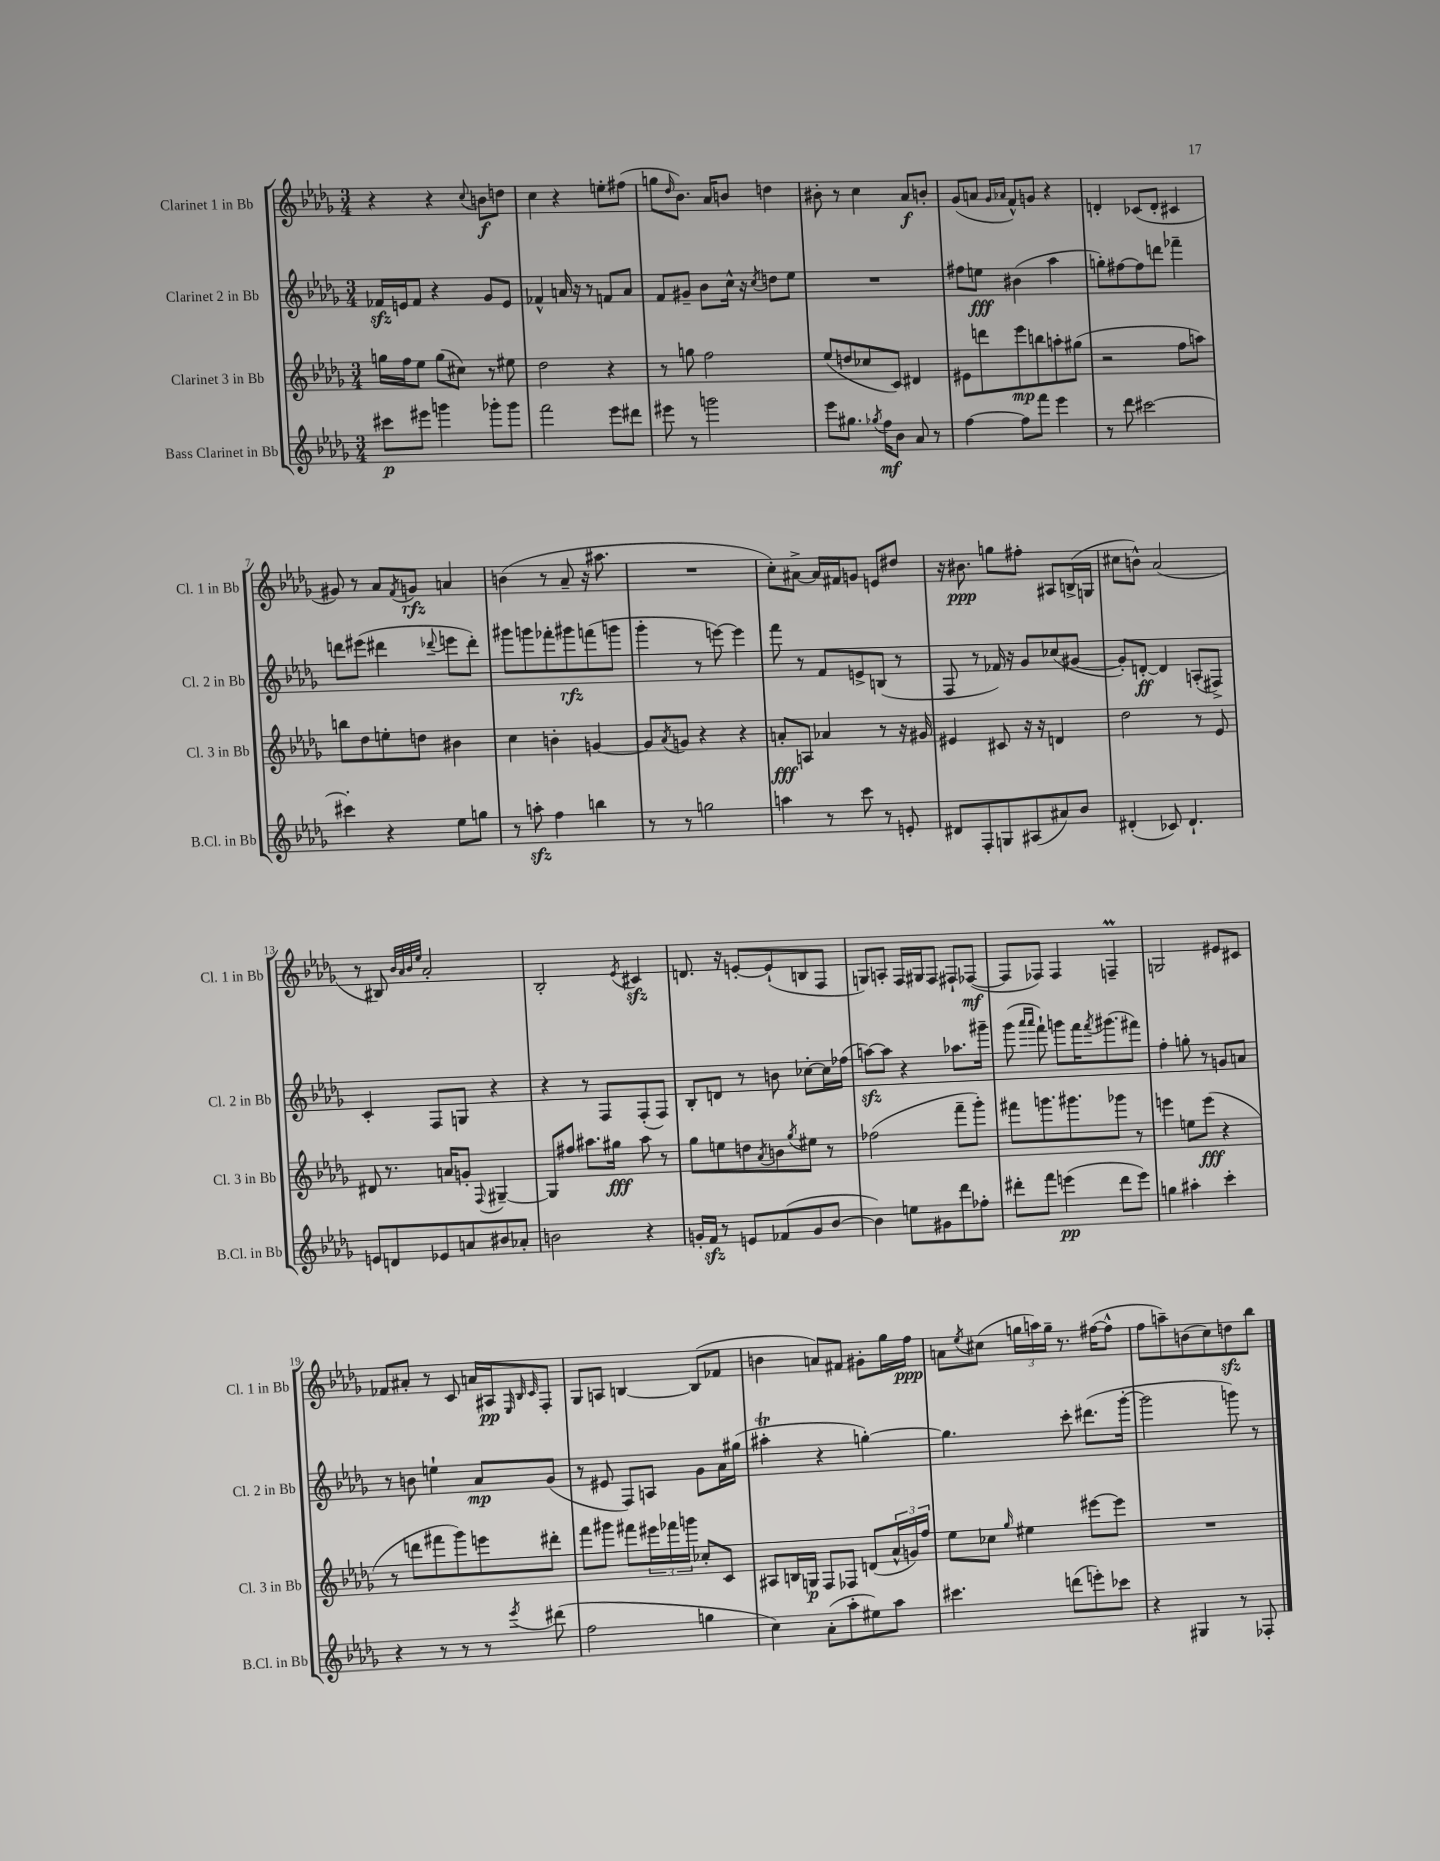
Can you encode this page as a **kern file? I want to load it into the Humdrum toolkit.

**kern	**kern	**kern	**kern
*staff4	*staff3	*staff2	*staff1
*clefG2	*clefG2	*clefG2	*clefG2
*k[b-e-a-d-g-]	*k[b-e-a-d-g-]	*k[b-e-a-d-g-]	*k[b-e-a-d-g-]
*M3/4	*M3/4	*M3/4	*M3/4
8ccc#	16gg	16f-	4r
.	16ff	16e	.
8eee#	8ee-	8f-	.
4ggg	(8gg	4r	4r
.	8cc#)	.	.
.	.	.	8qqcc
8ggg-'	8r	8g-	8b
8ggg-	8ee#	8e	8dd
=	=	=	=
2fff	2dd-	4f-^^	4cc
.	.	16a	4r
.	.	16r	.
.	.	8r	.
8eee-	4r	8f	8ee'
8ddd#	.	8a	(8ff#
=	=	=	=
8eee#	8r	8f	8gg
.	.	.	16qqdd-
8r	8gg	8g#~	8.b-)
2ggg	2ff	8b-	.
.	.	.	16a-
.	.	16cc^^	8b
.	.	16r	.
.	.	8qcc	.
.	.	8dd	4dd
.	.	8ee-	.
=	=	=	=
8eee-	(8ee-	2.r	8b#'
8.gg#	8dd	.	8r
.	8cc-	.	4cc
8qgg-	.	.	.
16ff	.	.	.
8b-	8c)	.	.
8a-	4d#	.	8a-
8r	.	.	8b'
=	=	=	=
[4ff	8e#	8ff#	(8g-
.	8ddd	8ee	8a
.	.	.	16qqg-
.	.	.	16qqa-
8ff]	8eee-	(4b#	8f^^)
8fff	8bb	.	8g
4eee-	8aa'	4aa-	4r
.	(8gg#	.	.
=	=	=	=
8r	2r	8gg')	4d'
8ddd-	.	[8ff#	.
[2ccc#	.	8ff#]	(8c-
.	.	8ddd	8d'
.	8ff	4fff-~	4c#
.	8aa)	.	.
=	=	=	=
4ccc#']	8bb	8ddd	8g#)
.	8dd-	(8eee#	8r
4r	8ee'	4ddd#	8a-
.	.	.	8qf
.	8dd	.	8g
.	.	8qqddd-	.
8ee-	4b#	8eee	4a
8gg	.	8ddd-')	.
=	=	=	=
8r	4cc	8ggg#	(4b
8aa'	.	8ggg	.
4ff	4b'	8fff-'	8r
.	.	8ggg#	8a-~
4bb	[4g	(8fff	16r
.	.	.	8.aa#
.	.	8ggg	.
=	=	=	=
8r	8g]	4ggg-'	2.r
.	8qa-	.	.
8r	8g	.	.
2gg	4r	8r	.
.	.	[8eee)	.
.	4r	4eee]	.
=	=	=	=
4aa	8a'	8fff	8cc')
.	8A	8r	[8a#^
8r	4a-	8f	16a#]
.	.	.	16f#
8ccc	.	8e^	8g
8r	8r	(8B	8e
8e'	16r	8r	8dd#
.	16g#	.	.
=	=	=	=
8d#	4e#	8F	16r
.	.	.	8.b#
8F'	.	8r	.
8G	8c#	16f-)	8gg
.	.	16r	.
(8A#	16r	8g-	8ff#'
.	16r	.	.
8a#)	4d	(8cc-	8A#
8b-	.	[8g#	(16B^
.	.	.	16G
=	=	=	=
(4d#'	2dd-	8g#'])	8cc#
.	.	[8d'	8b^^)
8c-)	.	4d]	(2a-
4.d#`	.	.	.
.	8r	(8A'	.
.	8e-	8F#^)	.
=	=	=	=
8e	8d#	4c'	8r
8d	8.r	.	8B#)
.	.	.	32qqb-
.	.	.	32qqa-
.	.	.	32qqb-
.	.	.	32qqee-
8e-	.	8F	2a-'
.	16a	.	.
8a	8g'	8G	.
.	8qqF	.	.
8b#	[4G#~	4r	.
8a-'	.	.	.
=	=	=	=
2b	8G#]	4r	2B-'
.	8ff#	.	.
.	8.aa#	8r	.
.	.	8F	.
.	16gg#	.	.
.	.	.	8qe-
4r	8aa#	(8F'	4c#
.	8r	8F)	.
=	=	=	=
16g'	8gg-	8B-'	8.d
16f	.	.	.
8r	8ee	8d	.
.	.	.	16r
8e	8dd	8r	[8e'
.	8qa-	.	.
(8f-	8b	8b	(8e`]
.	8qgg-	.	.
8g	8ee#	[8cc-'	8B
[8b-	8r	16cc-]	8F
.	.	(16ff-	.
=	=	=	=
4b-])	(2ff-	[8aa)	8G)
.	.	8aa]	8A'
8ee	.	4r	16F
.	.	.	16G#
8g#	.	.	8F
8ddd-	8fff~	8.aa-	8F#`
8ff-'	8ggg-')	.	([8F-
.	.	16ggg#~	.
=	=	=	=
8ddd#'	8fff#	(8ggg-	8F-]
.	.	16qqaaa-	.
.	.	16qqaaa-	.
8fff	8.ggg	8fff`)	8F-)
(4eee	.	8ggg	4F-
.	8.ggg#	.	.
.	.	16fff	.
.	.	8qfff	.
.	.	(8.ggg#	.
8ddd#	8ggg-	.	4F~
8eee)	8r	8fff#)	.
=	=	=	=
4gg	4eee	4ff'	2G
4aa#'	8ee	8gg'	.
.	(8eee	8r	.
4ccc'	4r	8g	8e#
.	.	8a	8c#
=	=	=	=
4r	8r	8r	8f-
.	8ddd	8b	8a#'
8r	8fff#	4ee`	8r
8r	8ggg-)	.	8c
8r	8eee	8a-	16a
.	.	.	16A#
.	.	.	32qqE-
.	.	.	32qqB-
8qeee-	.	.	32qqc
(8ddd#	8ddd#'	(8g-	8F'
=	=	=	=
2ff	8fff	8r	8G-
.	8ggg#	8e#	8A
.	8fff#	8F)	[4B
.	24eee#	8A	.
.	24fff-	.	.
.	24ggg	.	.
4gg	8cc-'	8g-	(8B]
.	8c	16a-	8f-
.	.	(16gg#	.
=	=	=	=
4cc)	8A#	4aa#'	4b
.	16B	.	.
.	16G	.	.
(8a-'	8F	4r	8a)
8aa-'	8F-	.	8f#
8ee#)	(8d	[4gg')	8g#'
8aa-	24a-^^	.	16gg-
.	24g)	.	.
.	.	.	16ff
.	24ff	.	.
=	=	=	=
4.ccc#	8ee-	4.gg]	8a
.	.	.	8qee-
.	8cc-	.	(8cc#
.	16qqgg-	.	.
.	4ee#	.	24gg
.	.	.	24aa)
.	.	.	24gg~
(8ddd	.	8ccc'	8.r
8eee')	[8eee#	(8.ddd#	.
.	.	.	([16ff#
8ccc-	8eee#]	.	8ff#^^]
.	.	[16ggg-'	.
=	=	=	=
4r	2.r	2ggg-]	8ff
.	.	.	8aa~)
4G#	.	.	(8b
.	.	.	8cc)
8r	.	8ggg)	8dd
8F-'	.	8r	8bb-
==	==	==	==
*-	*-	*-	*-
